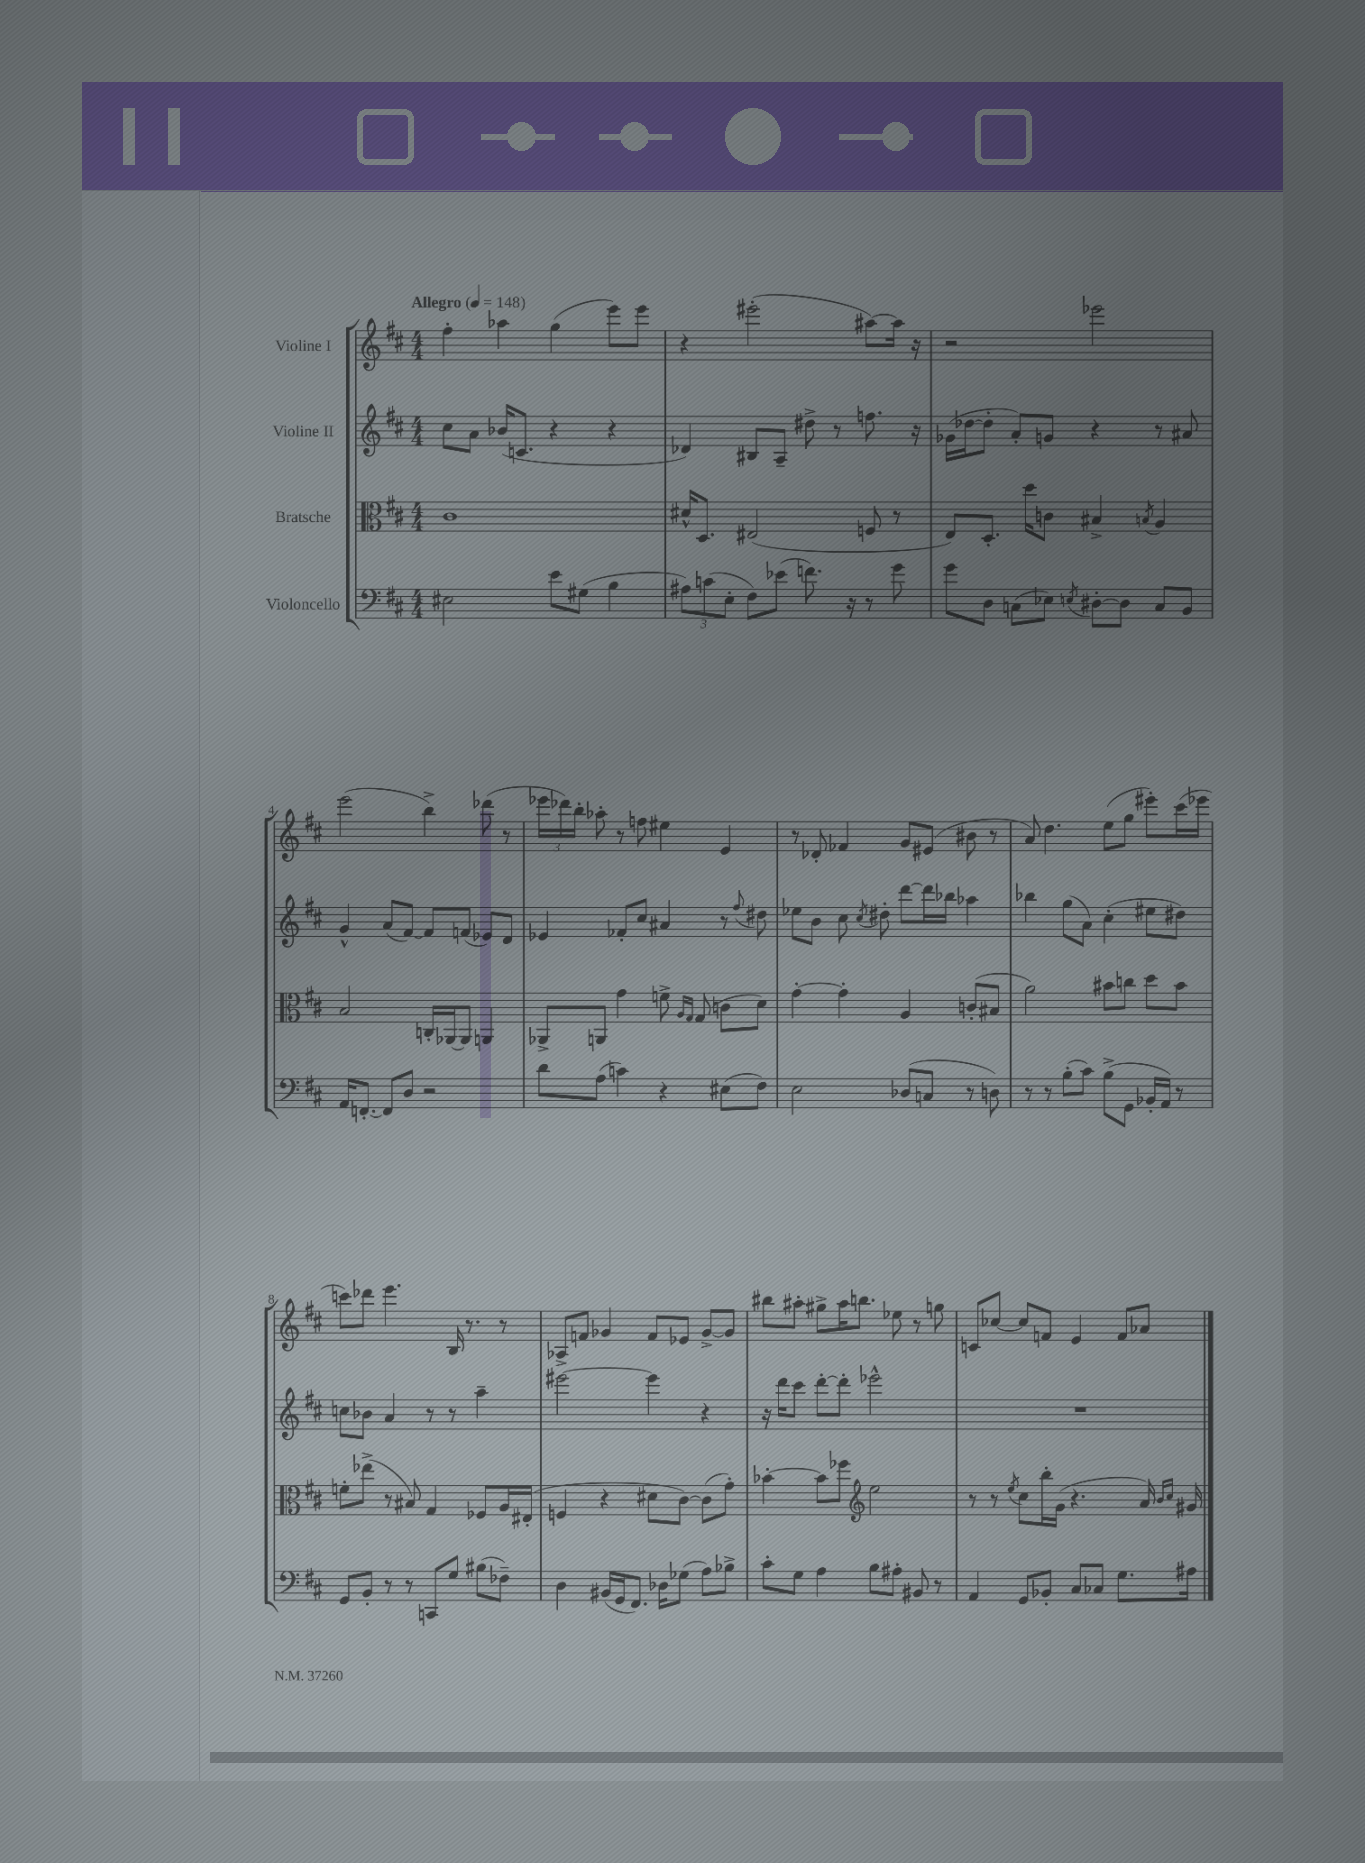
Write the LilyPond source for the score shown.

<<
\new StaffGroup <<
\new Staff = "s0" \with { instrumentName = "Violine I" } {
    \clef treble \key d \major \numericTimeSignature \time 4/4 \tempo "Allegro" 4 = 148
    \autoBeamOff fis''4-. aes''4 g''4( e'''8[) e'''8] |
    r4 eis'''2-.( ais''8[~) ais''16] r16 |
    r2 ees'''2 |
    e'''2( b''4->) des'''8( r8 |
    \tuplet 3/2 { ees'''16[ des'''16) b''16]-. } aes''8-. r8 f''8 eis''4 e'4 |
    r8 des'8-. fes'4 g'8[ eis'8]( bis'8 r8 |
    a'8) d''4. e''8[( g''8] eis'''8[-.) cis'''16( ees'''16] |
    c'''8[) des'''8] e'''4. b16 r8. r8 |
    aes8[-> f'8] ges'4 f'8[ ees'8] ges'8[~-> ges'8] |
    bis''8[ ais''8]-. gis''8[-> ais''16 b''8.] ees''8 r8 g''8 |
    c'8[ ces''8]~ ces''8[ f'8] e'4 f'8[ aes'8] \bar "|." |
}
\new Staff = "s1" \with { instrumentName = "Violine II" } {
    \clef treble \key d \major \numericTimeSignature \time 4/4
    \autoBeamOff cis''8[ a'8] bes'16[( c'8.] r4 r4 |
    des'4) bis8[ a8]-- dis''8-> r8 f''8. r16 |
    ges'16[( des''16~ des''8]-. a'8[-.) g'8] r4 r8 ais'8 |
    g'4-^ a'8[( fis'8]~) fis'8[ f'8]( ees'8[) d'8] |
    ees'4 fes'8[-. cis''8] ais'4 r8 \appoggiatura { fis''8 } dis''8 |
    ees''8[ b'8] cis''8 \acciaccatura { cis''8 } dis''8-. d'''8[~ d'''16 bes''16] aes''4 |
    bes''4 g''8[( a'8]) cis''4-.( eis''8[ dis''8]) |
    c''8[ bes'8] a'4 r8 r8 a''4-- |
    eis'''2~ eis'''4 r4 |
    r16 d'''16[ cis'''8] d'''8[~-. d'''8]-. ees'''2-^ |
    R1 \bar "|." |
}
\new Staff = "s2" \with { instrumentName = "Bratsche" } {
    \clef alto \key d \major \numericTimeSignature \time 4/4
    \autoBeamOff cis'1 |
    dis'16[-^ d8.] eis2( f8 r8 |
    e8[) d8.]-. d''16[ c'8] bis4-> \acciaccatura { b8 } a4 |
    b2 c16[-. aes,16~ aes,8] a,4 |
    aes,8[-> a,8] g'4 f'8-> \grace { a16[ g16] } g8( c'8[ d'8]) |
    g'4~-. g'4-. a4 c'8[-.( bis8] |
    a'2) bis'8[ c''8] d''8[ bis'8] |
    f'8[-. ees''8]->( r8 bis8) g4 fes8[ a16 eis16]-.( |
    f4 r4 dis'8[ cis'8]~) cis'8[( g'8]-.) |
    bes'4~-. bes'8[ fes''8] \clef treble e''2 |
    r8 r8 \acciaccatura { e''8 } cis''8[ b''16-. g'16]( r4. a'16) \grace { b'16[ cis''16] } gis'16 \bar "|." |
}
\new Staff = "s3" \with { instrumentName = "Violoncello" } {
    \clef bass \key d \major \numericTimeSignature \time 4/4
    \autoBeamOff eis2 e'8[ gis8]( b4 |
    \tuplet 3/2 { ais8[) c'8( e8]-. } fis8[) ees'8]( f'8.) r16 r8 g'8 |
    g'8[ d8] c8[( ees8]) \acciaccatura { e8 } dis8[~-. dis8] c8[ b,8] |
    a,16[ f,8.]~-. f,8[ d8] r2 |
    d'8[ a8]( c'4) r4 eis8[( fis8]) |
    e2 des8[( c8] r8 d8) |
    r8 r8 b8[-.( cis'8]) b8[->( g,8] bes,16[-. a,16]) r8 |
    g,8[ b,8]-. r8 r8 c,8[ g8] bis8[( fes8]--) |
    d4 bis,16[( g,16 fis,8.]) des16[ ges8]( a8[) bes8]-> |
    cis'8[-. g8] a4 b8[ ais8]-. bis,8 r8 |
    a,4 g,8[ bes,8]-. cis8[ ces8] g8.[ ais16] \bar "|." |
}
>>
>>
